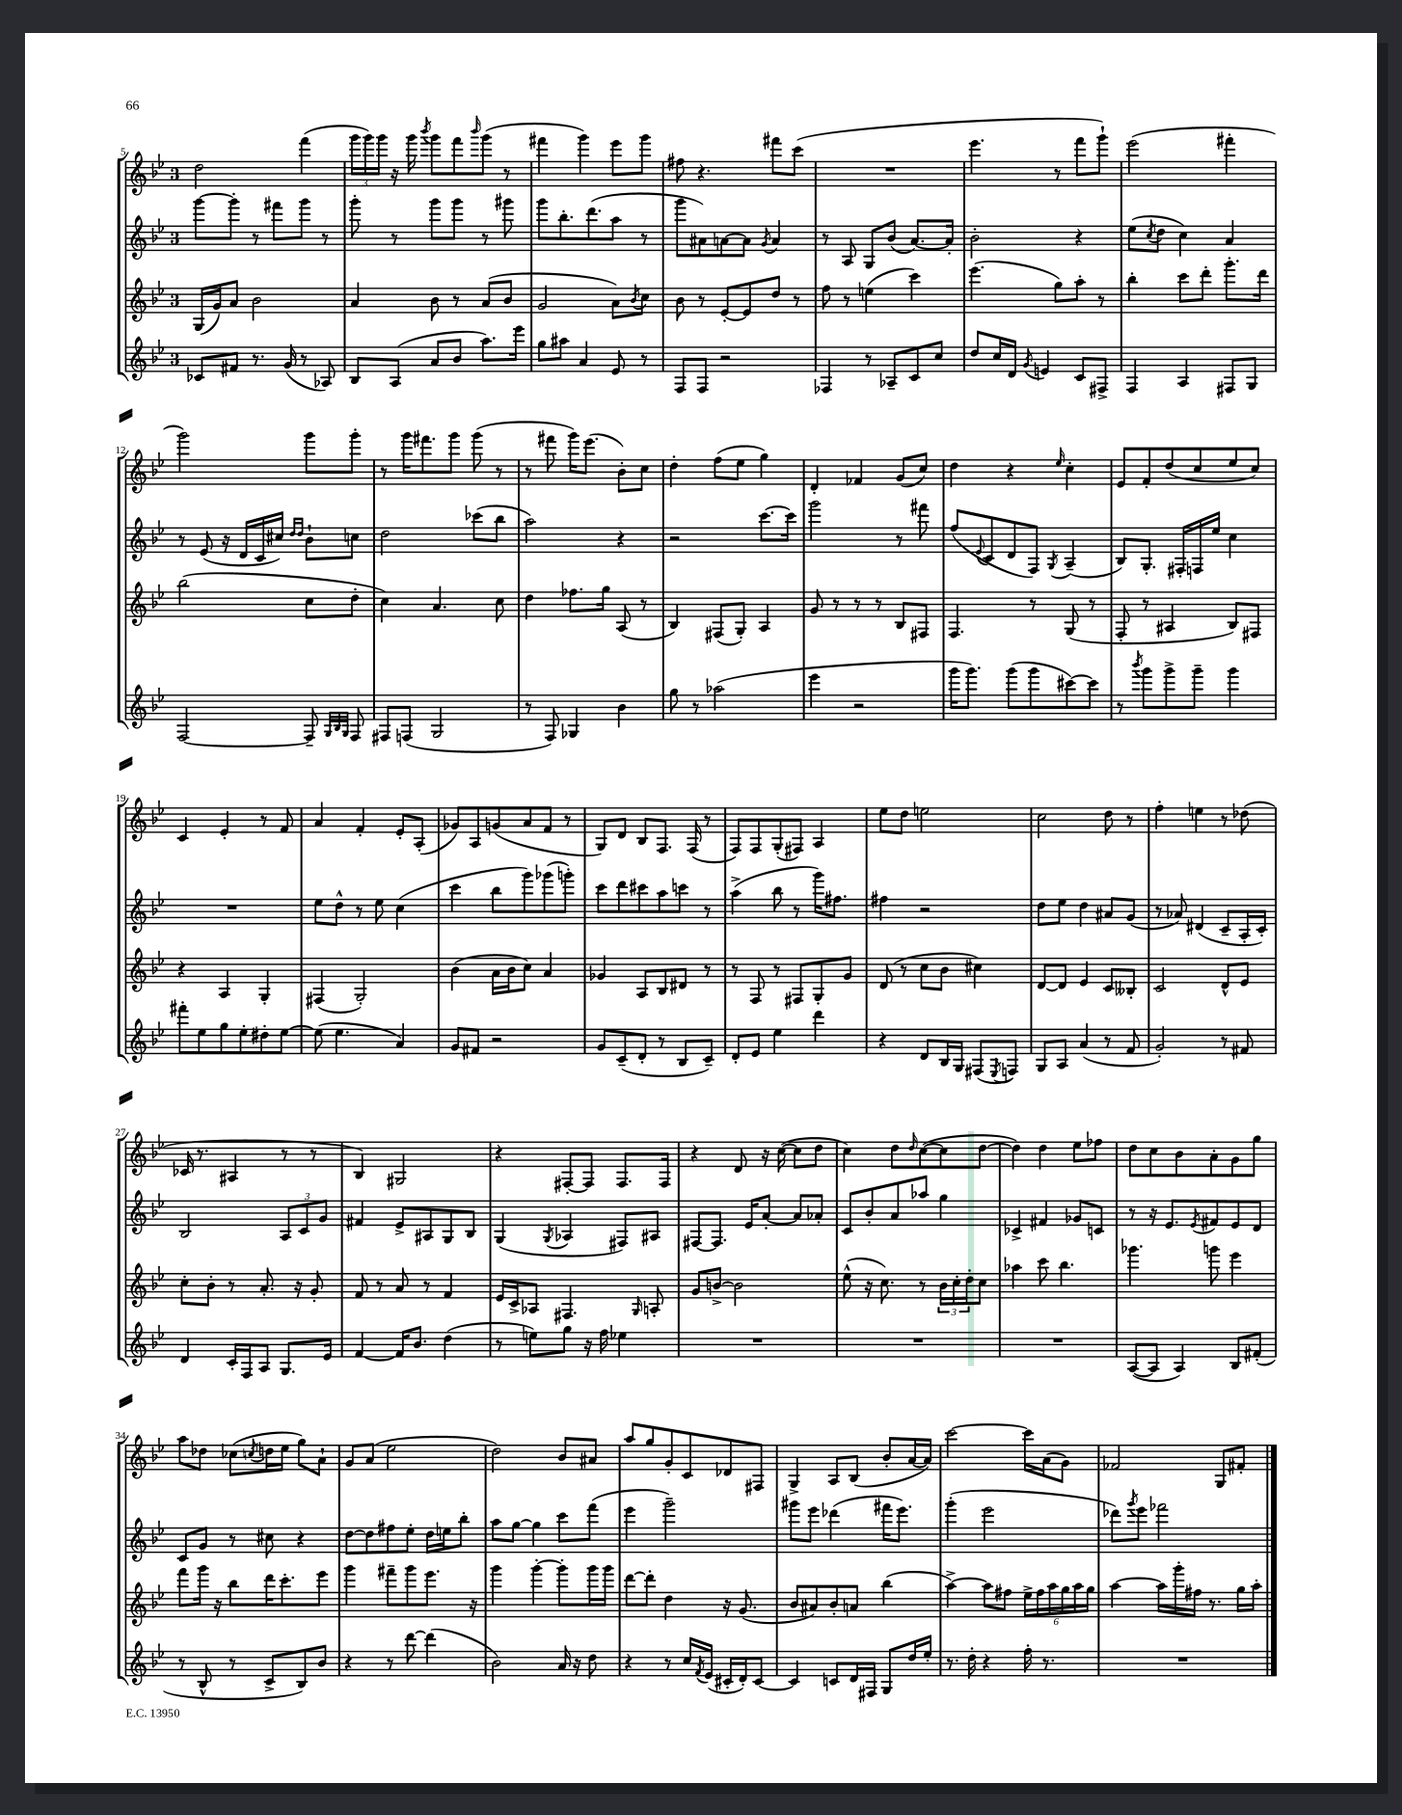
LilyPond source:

<<
\new StaffGroup <<
\new Staff = "s0" {
    \clef treble \key bes \major \once \override Staff.TimeSignature.style = #'single-digit \time 3/4
    d''2 f'''4( |
    \tuplet 3/2 { g'''16 g'''16) g'''16 } r16 g'''16 \acciaccatura { bes'''8 } g'''8 f'''8 \grace { bes'''16 } g'''8( r8 |
    fis'''4 g'''4) ees'''8 g'''8 |
    fis''8 r4. fis'''8 c'''8( |
    R2. |
    ees'''4. r8 f'''8 g'''8-!) |
    ees'''2( fis'''4-. |
    g'''2) g'''8 g'''8-. |
    r8 g'''16 fis'''8. g'''8 g'''8( r8 |
    r8 fis'''8 g'''16) ees'''8.( bes'8-.) c''8 |
    d''4-. f''8( ees''8 g''4) |
    d'4-. fes'4 g'8( c''8) |
    d''4 r4 \grace { ees''16 } c''4-. |
    ees'8 f'8-. d''8( c''8 ees''8 c''8) |
    c'4 ees'4-. r8 f'8 |
    a'4 f'4-. ees'8-. a8-.( |
    ges'8) a8 g'8( a'8 f'8 r8 |
    g8) d'8 bes8 f8. f16( r8 |
    f8) f8 g8-.( fis8) a4 |
    ees''8 d''8 e''2 |
    c''2 d''8 r8 |
    f''4-. e''4 r8 des''8( |
    ces'16 r8. ais4 r8 r8 |
    bes4) gis2 |
    r4 fis8~-. fis8 fis8. fis16 |
    r4 d'8 r16 c''16~( c''8 d''8 |
    c''4) d''8 \grace { d''16 } c''8~( c''8 d''8~ |
    d''4) d''4 ees''8 fes''8 |
    d''8 c''8 bes'8 a'8-. g'8 g''8 |
    a''8 des''8 ces''8( \acciaccatura { c''8 } d''16 ees''16 g''8) a'8-! |
    g'8 a'8( ees''2 |
    d''2) bes'8 ais'8 |
    a''8 g''8 g'8-. c'8 des'8 fis8 |
    g4-> a8 bes8( bes'8-. a'16~ a'16) |
    c'''2~ c'''16 a'16( g'8) |
    fes'2 g8 fis'8-. \bar "|." |
}
\new Staff = "s1" {
    \clef treble \key bes \major \once \override Staff.TimeSignature.style = #'single-digit \time 3/4
    g'''8~ g'''8-. r8 fis'''8 g'''8 r8 |
    g'''8-. r8 g'''8 g'''8 r8 gis'''8 |
    g'''8 bes''8.-. d'''8.( a''8 r8 |
    g'''8 ais'8) a'8~ a'8 \acciaccatura { g'8 } a'4 |
    r8 a8 g8 bes'8( a'8.~) a'16-. |
    bes'2-. r4 |
    ees''8( \acciaccatura { c''8 } d''8 c''4) a'4 |
    r8 ees'8( r16 d'16 c'16 cis''16) \grace { d''16 d''16 } bes'8-! c''8 |
    d''2 ces'''8( bes''8 |
    a''2) r4 |
    r2 c'''8.~ c'''16 |
    g'''2 r8 fis'''8 |
    f''8( \appoggiatura { ees'8 } c'8 d'8 f8) \acciaccatura { g8 } a4--( |
    bes8) g8.-. fis16-. f16 ees''16 c''4 |
    R2. |
    ees''8 d''8-^ r8 ees''8 c''4( |
    c'''4 bes''8 g'''8) ges'''8( g'''8-.) |
    c'''8 d'''8 cis'''8 a''8 c'''8 r8 |
    a''4->( bes''8 r8 g'''16) fis''8. |
    fis''4 r2 |
    d''8 ees''8 d''4 ais'8 g'8( |
    r8 aes'8) dis'4( c'8-- a16-. c'16-.) |
    bes2 \tuplet 3/2 { a8 c'8 g'8 } |
    fis'4 ees'8-> ais8 g8 bes8 |
    g4( \acciaccatura { g8 } aes4 fis8) ais8 |
    fis8~ fis8. ees'16 a'8~-. a'8 aes'8-. |
    c'8 bes'8-. a'8 aes''8 g''4 |
    ces'4-> fis'4 ges'8 c'8 |
    r8 r16 ees'8. \acciaccatura { ees'8 } fis'8 ees'8 d'8 |
    c'8 g'8 r8 cis''8 r4 |
    d''8~ d''8 fis''8 ees''8-. d''16 e''16 bes''8-. |
    a''8 g''8~ g''4 c'''8 f'''8( |
    ees'''4 g'''2--) |
    gis'''8 ees'''8 des'''4( fis'''16 ees'''8.) |
    g'''4-.( ees'''2 |
    des'''8) \acciaccatura { g'''8 } ees'''8 fes'''2 \bar "|." |
}
\new Staff = "s2" {
    \clef treble \key bes \major \once \override Staff.TimeSignature.style = #'single-digit \time 3/4
    g16( g'16) a'8 bes'2 |
    a'4 bes'8 r8 a'8( bes'8 |
    g'2 a'8) \acciaccatura { bes'8 } c''8 |
    bes'8 r8 ees'8~-. ees'8 d''8 r8 |
    f''8 r8 e''4( c'''4) |
    ees'''4.( g''8) a''8-. r8 |
    bes''4-. c'''8 d'''8-. g'''8.-. d'''16 |
    bes''2( c''8 d''8-. |
    c''4) a'4. c''8 |
    d''4 fes''8. g''16 a8( r8 |
    bes4) fis8( g8-.) a4 |
    g'8 r8 r8 r8 bes8 fis8 |
    f4. r8 g8( r8 |
    f8-. r8 ais4 bes8) fis8 |
    r4 a4 g4-. |
    fis4( g2-.) |
    bes'4( a'16 bes'16 c''8) a'4 |
    ges'4 a8 bes8 dis'8 r8 |
    r8 f8 r8 fis8 g8-. g'8 |
    d'8( r8 c''8 bes'8 cis''4) |
    d'8~ d'8 ees'4 c'8 beses8-. |
    c'2 d'8-^ ees'8 |
    c''8-. bes'8-. r8 a'8.-. r16 g'8-. |
    f'8 r8 a'8 r8 f'4 |
    ees'16 c'16-> aes8 fis4. \grace { g16 } a8-. |
    g'8 b'8~-> b'2 |
    ees''8-^( r16 c''8.) r8 \tuplet 3/2 { bes'16 c''16-. d''16-. } c''8 |
    aes''4 c'''8 bes''4. |
    ges'''4. g'''8 ees'''4 |
    f'''8 g'''16 r16 bes''8 d'''16 c'''8.-. ees'''8 |
    g'''4 fis'''8-- g'''8 ees'''8. r16 |
    g'''4 g'''4~-. g'''8-. g'''16 g'''16 |
    d'''8~ d'''8-. d''4 r16 g'8.( |
    bes'8 ais'8) bes'8-. a'8 bes''4( |
    a''4~->) a''8 fis''8 \tuplet 6/4 { ees''16-> fis''16 a''16 g''16 a''16 g''16 } |
    a''4~ a''16 g'''16-. fis''16 r8. g''16 a''16-. \bar "|." |
}
\new Staff = "s3" {
    \clef treble \key bes \major \once \override Staff.TimeSignature.style = #'single-digit \time 3/4
    ces'8 fis'8 r8. g'16( r8 aes8) |
    bes8 a8( a'8 bes'8 a''8.) ees'''16 |
    g''8 ais''8 a'4 ees'8 r8 |
    f8 f8 r2 |
    fes4 r8 aes8-- c'8 c''8 |
    d''8 c''16 d'16 \acciaccatura { g'8 } e'4 c'8 fis8-> |
    f4 a4 fis8 g8 |
    f2~ f8-- \grace { g32 bes32 g32 } f8 |
    fis8 f8( g2 |
    r8 f8) ges4 bes'4 |
    g''8 r8 aes''2( |
    ees'''4 r2 |
    g'''16 g'''8.) g'''8( g'''8 cis'''8~) cis'''8 |
    r8 \acciaccatura { bes'''8 } g'''8 g'''8-> g'''8-- g'''4 |
    fis'''8-. ees''8 g''8 ees''8-. dis''8-. ees''8~ |
    ees''8( ees''4. a'4) |
    g'8 fis'8 r2 |
    g'8 c'8--( d'8-. r8 bes8 c'8--) |
    d'8-. ees'8 ees''4 d'''4 |
    r4 d'8 bes16 g16 fis8( \acciaccatura { ees8 } f8) |
    g8 a8 a'4( r8 f'8 |
    g'2-.) r8 fis'8 |
    d'4 c'16-. f16 a8 g8. ees'16 |
    f'4~ f'16 bes'8. d''4( |
    r8 e''8) g''8 r16 f''16 ees''4 |
    R2. |
    R2. |
    R2. |
    a8~( a8 a4) bes8 fis'8-.( |
    r8 bes8-^ r8 c'8-> bes8) bes'8 |
    r4 r8 d'''8~ d'''4( |
    bes'2) a'16 r16 d''8 |
    r4 r8 c''16 \acciaccatura { f'8 } ees'16( cis'16-. d'16-.) cis'8~ |
    cis'4 c'8 d'16 fis16 g8 d''16 ees''16-. |
    r8. d''16-. r4 f''16-. r8. |
    R2. \bar "|." |
}
>>
>>
\layout { \context { \Score currentBarNumber = #5 } }
